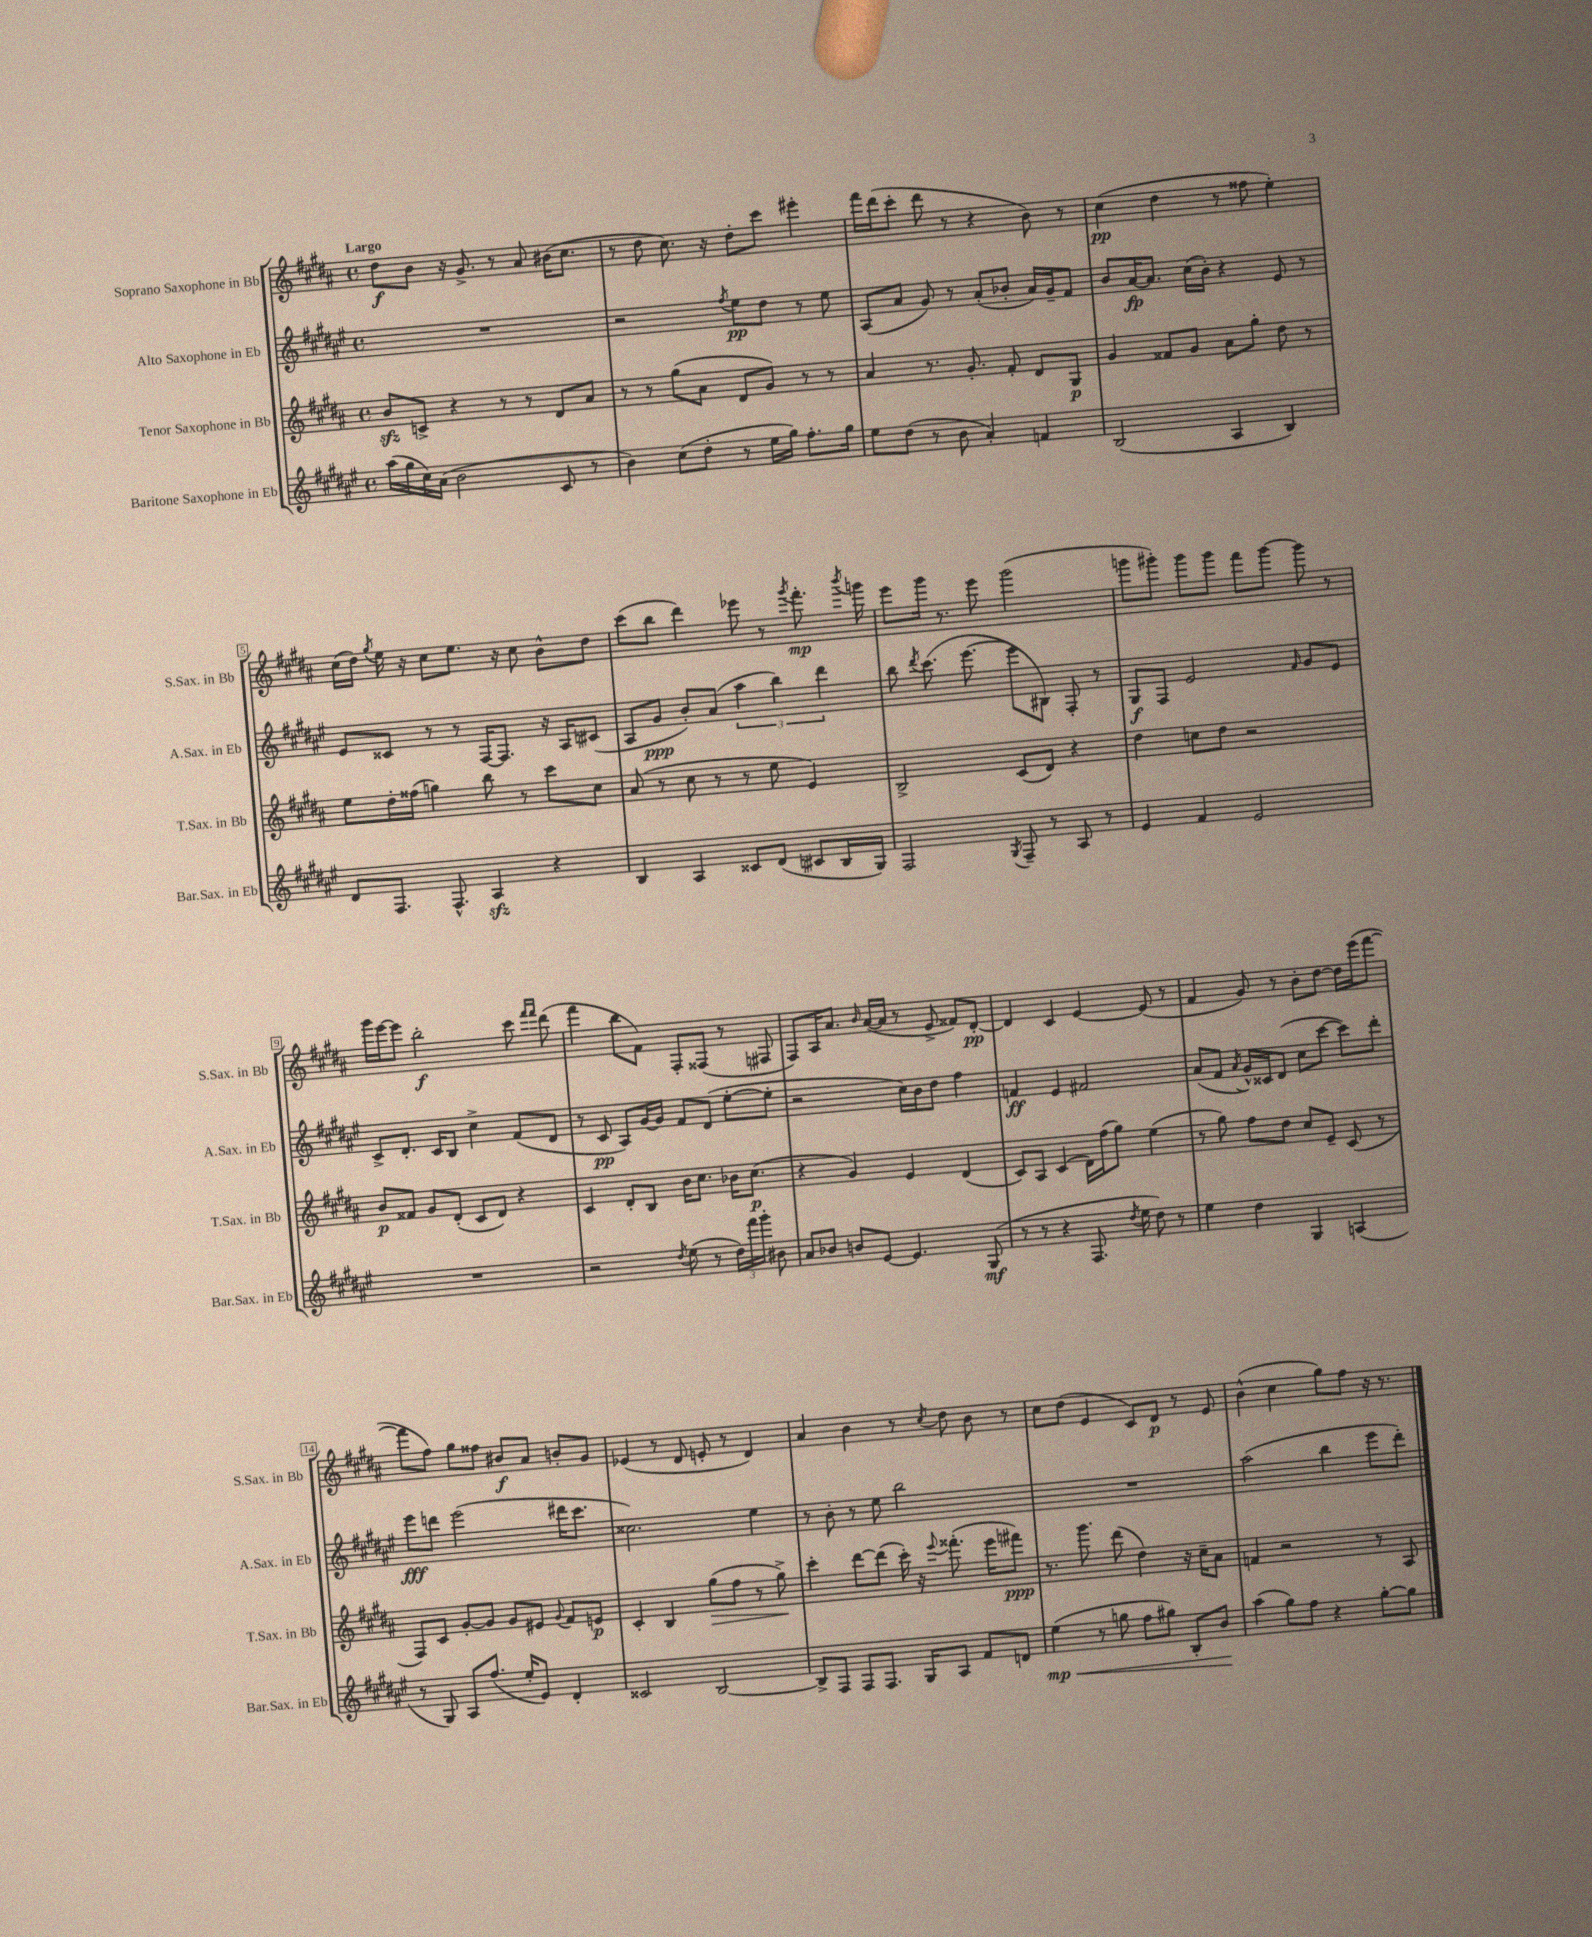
<<
\new StaffGroup <<
\new Staff = "s0" \with { instrumentName = "Soprano Saxophone in Bb" shortInstrumentName = "S.Sax. in Bb" } {
    \clef treble \key b \major \defaultTimeSignature \time 4/4 \tempo "Largo"
    \autoBeamOff dis''8[\f b'8] r16 gis'8.-> r8 ais'8 bis'16[( cis''8.] |
    r8 dis''8 cis''8.) r16 dis''8[-. cis'''8] eis'''4-. |
    fis'''16[ dis'''16( cis'''8]-. dis'''8 r8 r4 b'8) r8 |
    cis''4\pp( dis''4 r8 fisis''8 e''4-.) |
    cis''16[( dis''16]) \acciaccatura { gis''8 } e''16 r16 cis''8[ e''8.] r16 cis''8 b'8[-^ dis''8] |
    cis'''8[( b''8] dis'''4) ees'''8 r8 \acciaccatura { gis'''8 } fis'''8.-.\mp \acciaccatura { b'''8 } g'''16 |
    e'''8[ gis'''16] r8. e'''8 gis'''2( |
    g'''8[ gis'''8]-.) gis'''8[ gis'''8] fis'''8[ gis'''8]~ gis'''8 r8 |
    gis'''16[ e'''16~ e'''8] b''2-.\f cis'''8 \grace { fis'''16[ fis'''16] } dis'''8( |
    fis'''4 b''8[ fis'8]) fis8[-. fisis8]( r8 fis8 |
    fis8[) ais16 ais'8.] \grace { b'16 } ais'16[~( ais'16] r8 e'8-> fisis'8[) dis'8]~-.\pp |
    dis'4 cis'4 e'4~ e'8( r8 |
    fis'4 gis'8) r8 b'8[-. dis''8]~ dis''16[ e'''16( fis'''8]~ |
    fis'''8[ fis''8]) gis''8[ fisis''8] bis'8[\f ais'8] b'8[-. gis'8] |
    ees'4( r8 dis'8 e'8-. r8 dis'4) |
    ais'4 b'4 r8 \acciaccatura { cis''8 } dis''8 b'8 r8 |
    cis''8[ dis''8]( e'4 cis'8[) dis'8]\p r8 e'8 |
    b'4-^( cis''4 gis''8[) fis''8] r16 r8. \bar "|." |
}
\new Staff = "s1" \with { instrumentName = "Alto Saxophone in Eb" shortInstrumentName = "A.Sax. in Eb" } {
    \clef treble \key fis \major \defaultTimeSignature \time 4/4
    \autoBeamOff R1 |
    r2 \acciaccatura { fis''8 } eis''8[\pp dis''8] r8 eis''8 |
    ais8[( ais'8] gis'8) r8 ais'8[-.( bes'8]-. ais'16[) gis'16-- fis'8] |
    b'8[ ais'16~\fp ais'8.] cis''16[( b'16]-.) r4 eis'8 r8 |
    eis'8[ cisis'8] r8 r8 fis16[~ fis8.] r16 ais16[ cis'8]( |
    ais8[ gis'8]\ppp b'8[-.) ais'8]( \tuplet 3/2 { ais''4 b''4) dis'''4 } |
    b''8 \acciaccatura { dis'''8 } cis'''8.( eis'''8.~ eis'''8[ bis8]) fis8-. r8 |
    gis8[\f fis8] eis'2 \grace { fis'16 } gis'8[ eis'8] |
    cis'8[-> dis'8.]-. cis'16[ b8] cis''4-> fis'8[( dis'8] |
    r8 cis'8\pp ais8[) gis'16~ gis'16] fis'8[ dis'8]( eis''8[~-. eis''8]-. |
    r2 cis''16[) b'16 dis''8] fis''4 |
    f'4\ff eis'4 fis'2 |
    ais'8[( fis'8] \acciaccatura { ais'8 } gis'16[-^) cisis'16 dis'8]( cis''8[ cis'''8]~ cis'''8[) dis'''8]-. |
    eis'''8[\fff d'''8] eis'''2( dis'''16[ cis'''8.] |
    cisis''2.) eis''4 |
    r8 b'8-. r8 eis''8 b''2 |
    R1 |
    ais''2( b''4 eis'''8[ dis'''8]-.) \bar "|." |
}
\new Staff = "s2" \with { instrumentName = "Tenor Saxophone in Bb" shortInstrumentName = "T.Sax. in Bb" } {
    \clef treble \key b \major \defaultTimeSignature \time 4/4
    \autoBeamOff b'8[\sfz c'8]-> r4 r8 r8 dis'8[ ais'8] |
    r8 r8 gis''8[( ais'8] dis'8[ gis'8]) r8 r8 |
    ais'4 r8. gis'8.-. fis'8-. dis'8[ gis8]\p |
    gis'4 fisis'8[ gis'8] ais'8[ gis''8]-. dis''8 r8 |
    e''8[ dis''16-. fisis''16]( g''4) b''8 r8 cis'''8[ cis''8] |
    ais'8( r8 cis''8 r8 r8 e''8 e'4) |
    b2-> cis'8[( dis'8]) r4 |
    dis''4 c''8[ dis''8] r2 |
    b'8[\p fisis'8] gis'8[ dis'8]-.( cis'8[ dis'8]) r4 |
    cis'4 dis'8[-. b8] b'16[ cis''8.] bes'16[ cis''8.]\p( |
    r4 gis'4) e'4 dis'4( |
    cis'8[) ais8] cis'4( dis'16[) fis''16( gis''8]) e''4( |
    r8 gis''8) fis''8[ dis''8] cis''8[ e'8]-- cis'8( r8 |
    fis8[) cis'8] gis'8[~-. gis'8] gis'8[ eis'8] \appoggiatura { gis'8 } fis'8[ e'8]\p |
    cis'4-. b4 gis''8[\>( fis''8] r8 gis''8->\!) |
    cis'''4-. dis'''8[~ dis'''8]( cis'''16-.) r16 \appoggiatura { e'''8 } fisis'''8.-.( e'''16[ fis'''8]\ppp) |
    r8. gis'''8. dis'''8( dis''4) r16 cis''16[-- ais'8] |
    f'4 r2 r8 ais8 \bar "|." |
}
\new Staff = "s3" \with { instrumentName = "Baritone Saxophone in Eb" shortInstrumentName = "Bar.Sax. in Eb" } {
    \clef treble \key fis \major \defaultTimeSignature \time 4/4
    \autoBeamOff ais''16[( gis''16 cis''16) ais'16]( b'2 cis'8 r8 |
    b'4) cis''8[( dis''8]-. r8 eis''16[ gis''16]) fis''8.[-. gis''16] |
    eis''8[ dis''8]( r8 b'8 ais'4-.) f'4 |
    b2( ais4 b4) |
    dis'8[ fis8.] fis8.-^ ais4\sfz r4 |
    b4 ais4 cisis'8[ dis'8]( cis'8[ b16 gis16]) |
    fis2 \acciaccatura { gis8 } fis8-- r8 ais8 r8 |
    eis'4 fis'4 eis'2 |
    R1 |
    r2 \acciaccatura { dis''8 } eis''8( r8 \tuplet 3/2 { dis''16[) fis'''16 gis'''16]-. } bis'8 |
    ais'8[ bes'8] b'8[ eis'8]~ eis'4. gis8\mf( |
    r8 r8 r4 fis8. \acciaccatura { dis''8 } eis''16 dis''8) r8 |
    eis''4 dis''4 gis4 a4( |
    r8 gis8) ais8[ fis''8.]( eis''16[-. eis'8]) dis'4-. |
    cisis'2 b2~ |
    b8[-> fis8] fis8[ fis8.] gis16[ ais8] fis'8[ d'8] |
    eis''4\mp\<( r8 g''8 fis''8[ gis''8]) b8[-. b'8]\! |
    ais''4( gis''8[) fis''8] r4 gis''8[~-. gis''8] \bar "|." |
}
>>
>>
\layout { \context { \Score \override BarNumber.stencil = #(make-stencil-boxer 0.1 0.3 ly:text-interface::print) } }
